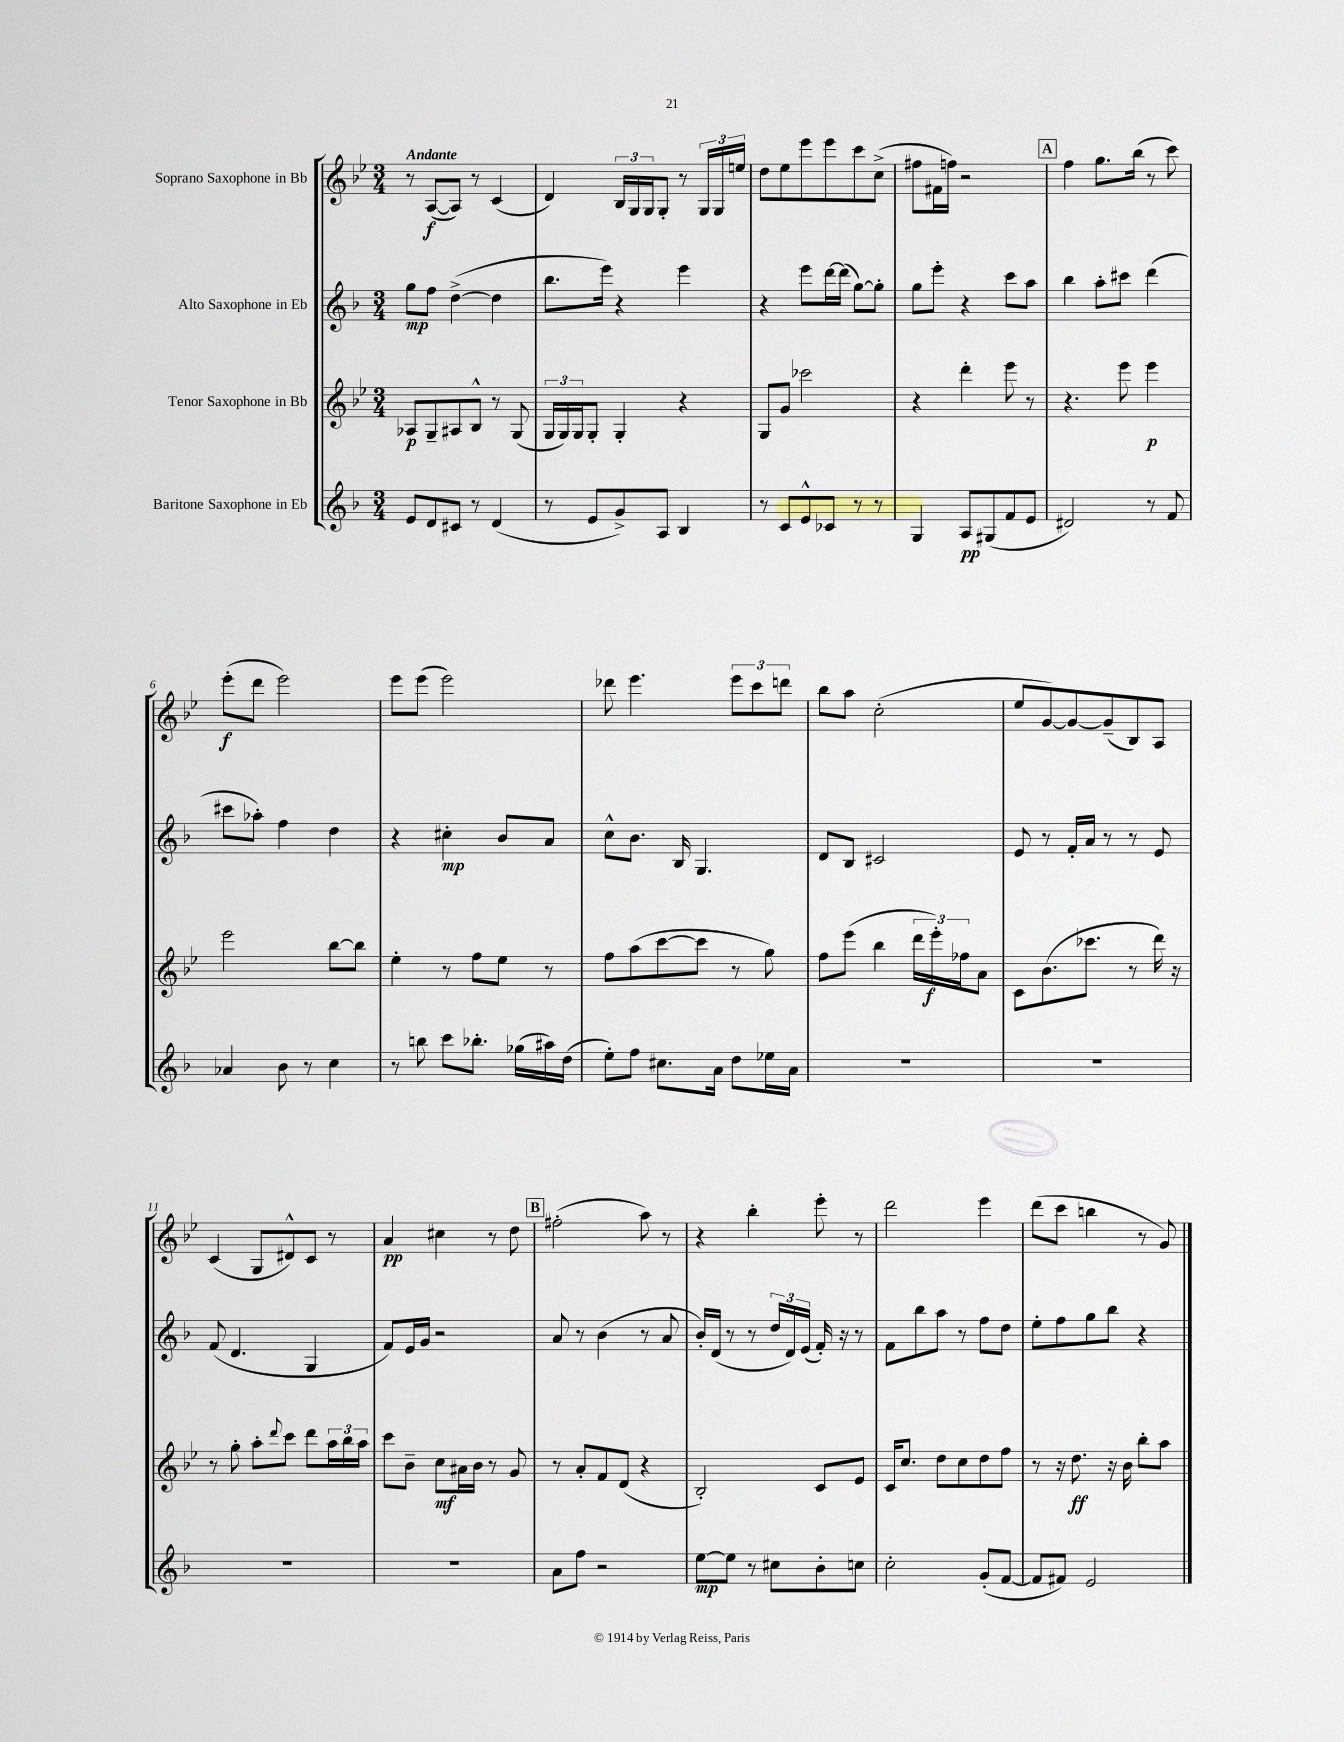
<<
\new StaffGroup <<
\new Staff = "s0" \with { instrumentName = "Soprano Saxophone in Bb" } {
    \clef treble \key bes \major \numericTimeSignature \time 3/4 \tempo "Andante"
    r8 a8~\f( a8) r8 c'4( |
    d'4) \tuplet 3/2 { bes16 g16 g16 } g8-. r8 \tuplet 3/2 { g16 g16 e''16 } |
    d''8 ees''8 ees'''8 ees'''8 c'''8 c''8->( |
    fis''8 fis'16 f''16) r2 |
    \mark \markup { \box "A" } f''4 g''8. bes''16( r8 c'''8) |
    ees'''8-.\f( d'''8 ees'''2) |
    ees'''8 ees'''8( ees'''2) |
    des'''8 ees'''4. \tuplet 3/2 { ees'''8 c'''8 d'''8 } |
    bes''8 a''8 c''2-.( |
    ees''8 g'8~) g'8~ g'8--( bes8) a8 |
    c'4( g8 dis'8-^) c'8 r8 |
    a'4\pp cis''4 r8 d''8 |
    \mark \markup { \box "B" } fis''2-.( a''8) r8 |
    r4 bes''4-. ees'''8-. r8 |
    d'''2 ees'''4 |
    d'''8( c'''8 b''4 r8 g'8) \bar "|." |
}
\new Staff = "s1" \with { instrumentName = "Alto Saxophone in Eb" } {
    \clef treble \key f \major \numericTimeSignature \time 3/4
    g''8\mp f''8 d''4~->( d''4 |
    bes''8. e'''16) r4 e'''4 |
    r4 e'''8 d'''16~ d'''16( g''8~) g''8-. |
    g''8 e'''8-. r4 c'''8 a''8 |
    \mark \markup { \box "A" } bes''4 a''8-. cis'''8 d'''4( |
    cis'''8 aes''8-.) f''4 d''4 |
    r4 cis''4-.\mp bes'8 a'8 |
    c''8-^ bes'8. bes16 g4. |
    d'8 bes8 cis'2 |
    e'8 r8 f'16-. a'16 r8 r8 e'8 |
    f'8( d'4. g4 |
    f'8) e'16 g'16 r2 |
    \mark \markup { \box "B" } a'8 r8 bes'4( r8 a'8 |
    bes'16-.) d'16( r8 r8 \tuplet 3/2 { d''16 d'16) e'16( } f'16-.) r16 r8 |
    f'8 bes''8 a''8 r8 f''8 d''8 |
    e''8-. f''8 g''8 bes''8 r4 \bar "|." |
}
\new Staff = "s2" \with { instrumentName = "Tenor Saxophone in Bb" } {
    \clef treble \key bes \major \numericTimeSignature \time 3/4
    aes8\p g8-- ais8 bes8-^ r8 g8( |
    \tuplet 3/2 { g16 g16) g16 } g8-. g4-. r4 |
    g8 g'8 ces'''2 |
    r4 d'''4-. ees'''8 r8 |
    \mark \markup { \box "A" } r4. ees'''8 ees'''4\p |
    ees'''2 bes''8~ bes''8 |
    ees''4-. r8 f''8 ees''8 r8 |
    f''8 a''8( c'''8~ c'''8 r8 g''8) |
    f''8 ees'''8( bes''4 \tuplet 3/2 { d'''16 ees'''16-.\f) fes''16 } a'8 |
    c'8 bes'8.( ces'''8. r8 d'''16) r16 |
    r8 g''8-. a''8-. \appoggiatura { d'''8 } c'''8 d'''8 \tuplet 3/2 { a''16 bes''16 a''16 } |
    c'''8 bes'8-- c''8\mf ais'16 bes'16 r8 g'8 |
    \mark \markup { \box "B" } r8 a'8-. f'8 d'8( r4 |
    bes2-.) c'8 ees'8 |
    c'16 c''8. d''8 c''8 d''8 f''8 |
    r8 r16 d''8.\ff r16 bes'16 bes''8-. a''8 \bar "|." |
}
\new Staff = "s3" \with { instrumentName = "Baritone Saxophone in Eb" } {
    \clef treble \key f \major \numericTimeSignature \time 3/4
    e'8 d'8 cis'8 r8 d'4( |
    r8 e'8 g'8->) a8 bes4 |
    r8 c'8 e'8-^ ces'8 r8 r8 |
    g4 a8\pp gis8( f'8 e'8 |
    \mark \markup { \box "A" } dis'2) r8 f'8 |
    aes'4 bes'8 r8 c''4 |
    r8 b''8 c'''8 bes''8.-. ges''16( ais''16) d''16( |
    e''8-.) f''8 cis''8. a'16 d''8 ees''16 a'16 |
    R2. |
    R2. |
    R2. |
    R2. |
    \mark \markup { \box "B" } a'8 f''8 r2 |
    e''8~\mp e''8 r8 cis''8 bes'8-. c''8 |
    c''2-. g'8-.( f'8~ |
    f'8 fis'8) e'2 \bar "|." |
}
>>
>>
